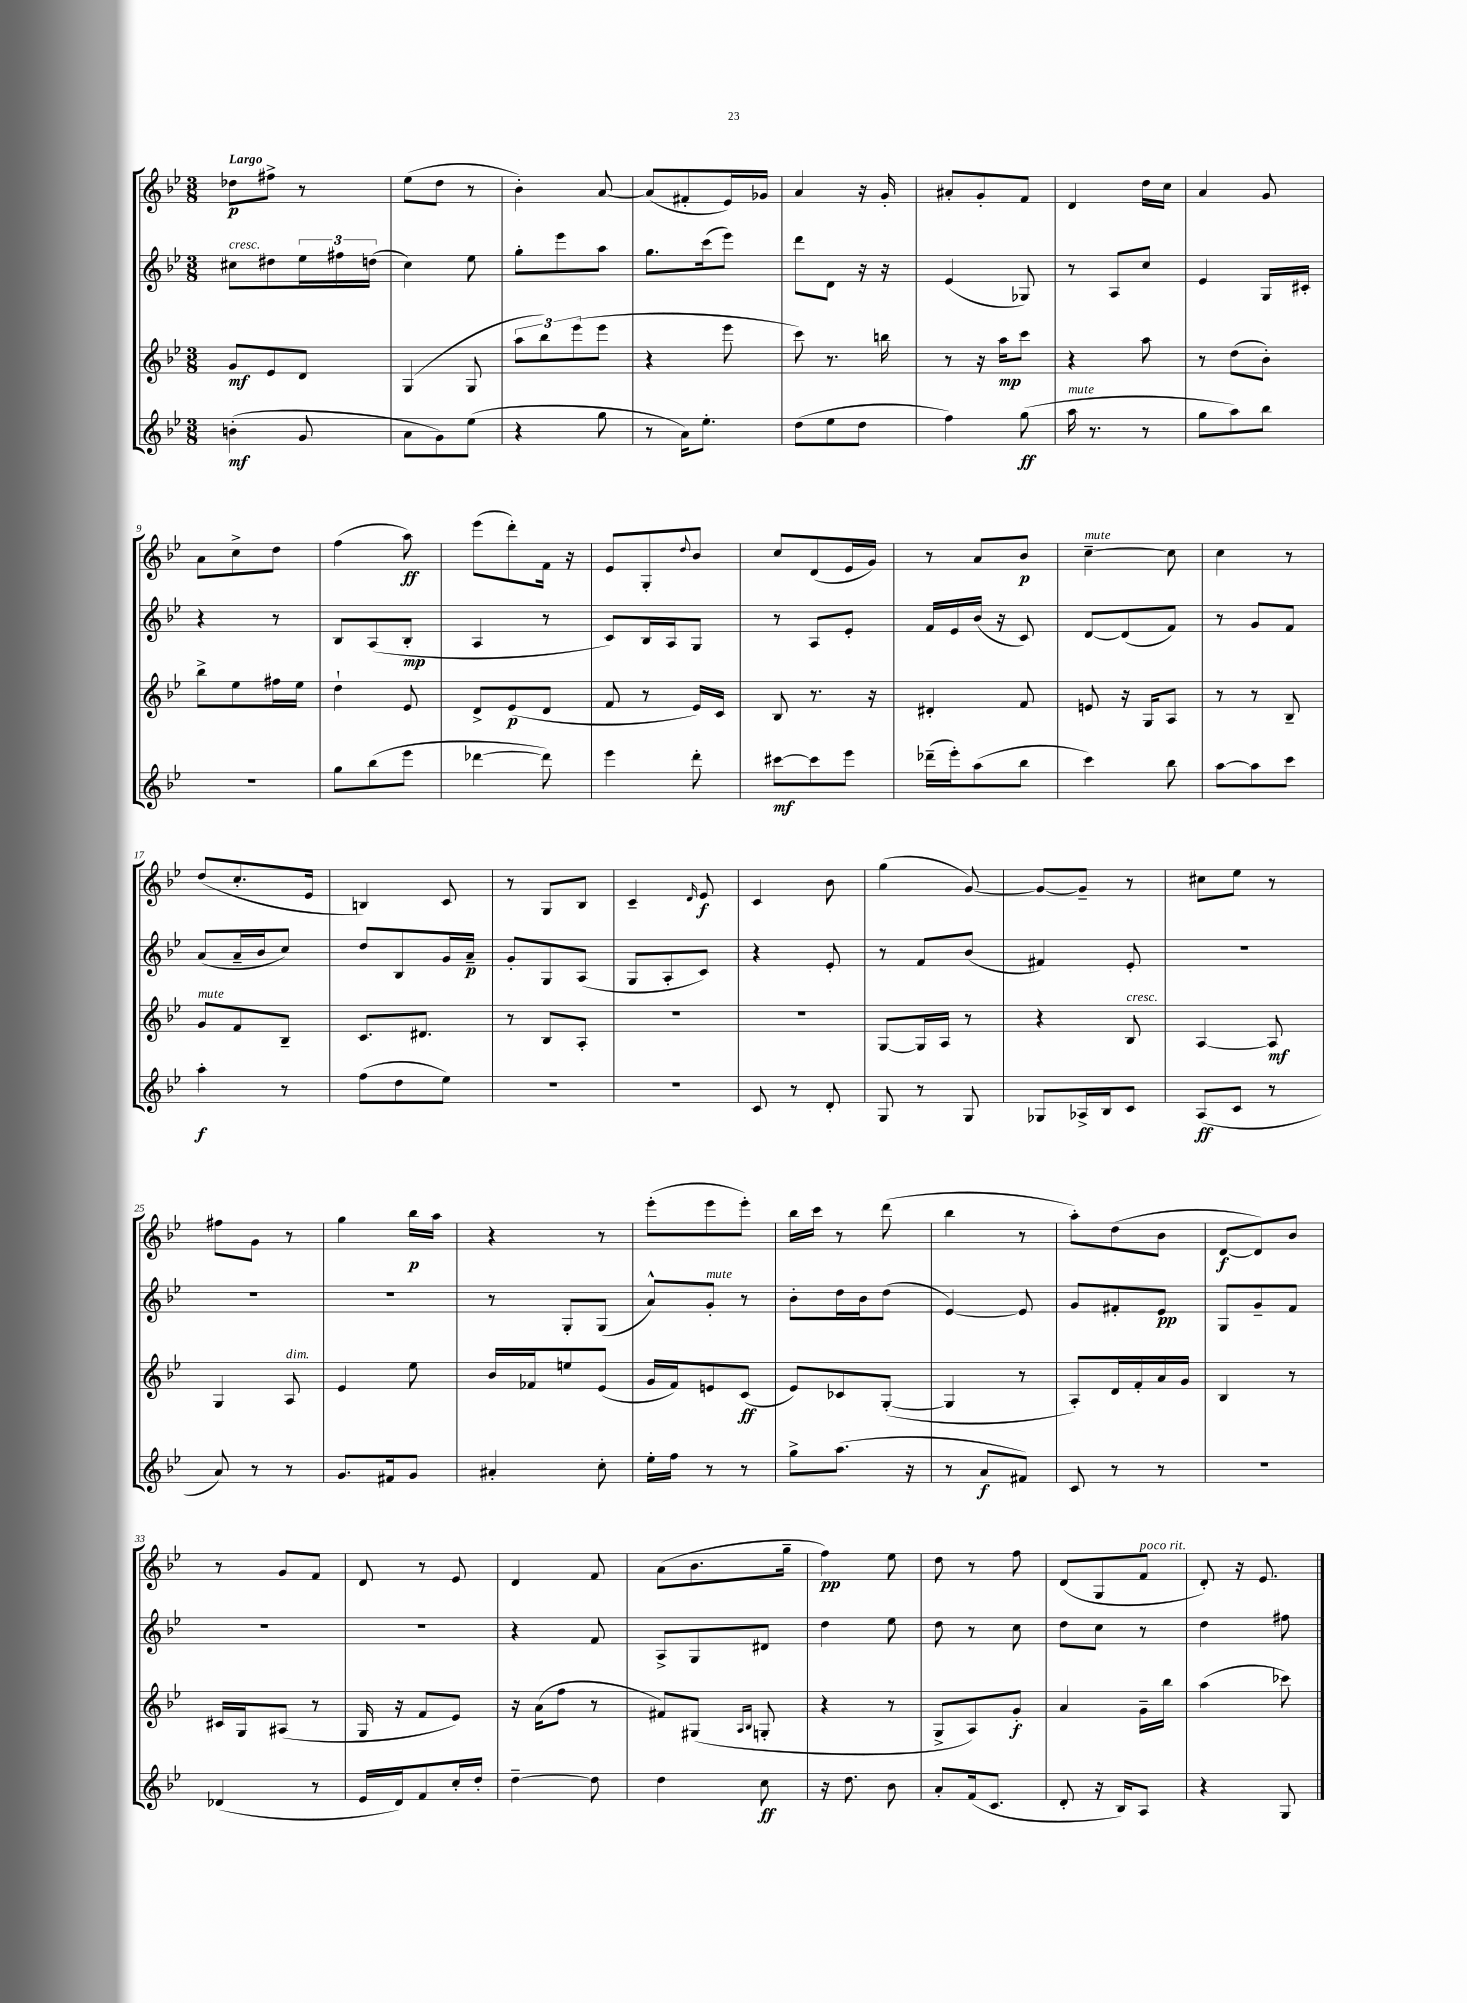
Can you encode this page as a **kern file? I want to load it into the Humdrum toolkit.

**kern	**dynam	**kern	**dynam	**kern	**dynam	**kern	**dynam
*part4	*part4	*part3	*part3	*part2	*part2	*part1	*part1
*staff4	*staff4	*staff3	*staff3	*staff2	*staff2	*staff1	*staff1
*clefG2	*	*clefG2	*	*clefG2	*	*clefG2	*
*k[b-e-]	*	*k[b-e-]	*	*k[b-e-]	*	*k[b-e-]	*
*M3/8	*	*M3/8	*	*M3/8	*	*M3/8	*
=1	=1	=1	=1	=1	=1	=1	=1
!	!	!	!	!	!	!LO:TX:a:B:t=Largo	!
!	!	!	!	!LO:TX:a:i:t=cresc.	!	!	!
(4bn'\	mf	8g/L	mf	8cc#X\L	.	8dd-X\L	p
.	.	8e-/	.	8dd#X\	.	8ff#X^\J	.
8g/	.	8d/J	.	24ee-\L	.	8r	.
.	.	.	.	24ff#X\	.	.	.
.	.	.	.	(24ddn\JJ	.	.	.
=2	=2	=2	=2	=2	=2	=2	=2
8a\L	.	(4G/	.	4cc\)	.	(8ee-\L	.
8g\)	.	.	.	.	.	8dd\J	.
(8ee-\J	.	8G/	.	8ee-\	.	8r	.
=3	=3	=3	=3	=3	=3	=3	=3
4r	.	12aa\L	.	8gg'\L	.	4b-'\)	.
.	.	12bb-\)	.	.	.	.	.
.	.	.	.	8eee-\	.	.	.
.	.	(12eee-\	.	.	.	.	.
8gg\	.	8eee-\J	.	8aa\J	.	[8a/	.
=4	=4	=4	=4	=4	=4	=4	=4
8r	.	4r	.	8.gg\L	.	(8a/L]	.
16a\KL)	.	.	.	.	.	8f#X'/	.
8.ee-'\J	.	.	.	(16ccc\k	.	.	.
.	.	8eee-\	.	8eee-\J)	.	16e-/L)	.
.	.	.	.	.	.	16g-X/JJ	.
=5	=5	=5	=5	=5	=5	=5	=5
(8dd\L	.	8ccc\)	.	8ddd\L	.	4a/	.
8ee-\	.	8.r	.	8d\J	.	.	.
8dd\J	.	.	.	16r	.	16r	.
.	.	16bbn\	.	16r	.	16g'/	.
=6	=6	=6	=6	=6	=6	=6	=6
4ff\)	.	8r	.	(4e-/	.	8a#X'/L	.
.	.	16r	.	.	.	8g'/	.
.	.	16aa\KL	mp	.	.	.	.
(8gg\	ff	8ccc\J	.	8G-X/)	.	8f/J	.
=7	=7	=7	=7	=7	=7	=7	=7
!LO:TX:a:i:t=mute	!	!	!	!	!	!	!
16aa\	.	4r	.	8r	.	4d/	.
8.r	.	.	.	.	.	.	.
.	.	.	.	8A/L	.	.	.
8r	.	8aa\	.	8cc/J	.	16dd\LL	.
.	.	.	.	.	.	16cc\JJ	.
=8	=8	=8	=8	=8	=8	=8	=8
8gg\L	.	8r	.	4e-/	.	4a/	.
8aa\)	.	(8dd\L	.	.	.	.	.
8bb-\J	.	8b-'\J)	.	16G/LL	.	8g/	.
.	.	.	.	16c#X'/JJ	.	.	.
!!LO:LB:g=z
=9	=9	=9	=9	=9	=9	=9	=9
4.r	.	8bb-^\L	.	4r	.	8a\L	.
.	.	8ee-\	.	.	.	8cc^\	.
.	.	16ff#X\L	.	8r	.	8dd\J	.
.	.	16ee-\JJ	.	.	.	.	.
=10	=10	=10	=10	=10	=10	=10	=10
8gg\L	.	4dd`\	.	8B-/L	.	(4ff\	.
(8bb-\	.	.	.	(8A/	.	.	.
8eee-\J	.	8e-/	.	8B-'/J	mp	8aa\)	ff
=11	=11	=11	=11	=11	=11	=11	=11
[4ddd-X\	.	8d^/L	.	4A/	.	(8eee-\L	.
.	.	(8e-/	p	.	.	8ddd'\)	.
8ddd-\])	.	8d/J	.	8r	.	16f\Jk	.
.	.	.	.	.	.	16r	.
=12	=12	=12	=12	=12	=12	=12	=12
4eee-\	.	8f/	.	8c/L)	.	8e-/L	.
.	.	8r	.	16B-/L	.	8G'/	.
.	.	.	.	16A/J	.	.	.
.	.	.	.	.	.	8qqdd/	.
8ddd'\	.	16e-/LL)	.	8G/J	.	8b-/J	.
.	.	16c/JJ	.	.	.	.	.
=13	=13	=13	=13	=13	=13	=13	=13
[8ccc#X\L	mf	8B-/	.	8r	.	8cc/L	.
8ccc#\]	.	8.r	.	8A/L	.	(8d/	.
8eee-\J	.	.	.	8e-'/J	.	16e-/L	.
.	.	16r	.	.	.	16g/JJ)	.
=14	=14	=14	=14	=14	=14	=14	=14
(16ddd-X~\LL	.	4d#X'/	.	16f/LL	.	8r	.
16eee-'\J)	.	.	.	16e-/	.	.	.
(8aa\	.	.	.	(16b-/JJ	.	8a/L	.
.	.	.	.	16r	.	.	.
8bb-\J	.	8f/	.	8c/)	.	8b-/J	p
=15	=15	=15	=15	=15	=15	=15	=15
!	!	!	!	!	!	!LO:TX:a:i:t=mute	!
4ccc\)	.	8en/	.	[8d/L	.	[4cc~\	.
.	.	16r	.	(8d/]	.	.	.
.	.	16G/KL	.	.	.	.	.
8bb-\	.	8A/J	.	8f/J)	.	8cc\]	.
=16	=16	=16	=16	=16	=16	=16	=16
[8aa\L	.	8r	.	8r	.	4cc\	.
8aa\]	.	8r	.	8g/L	.	.	.
8ccc\J	.	8B-~/	.	8f/J	.	8r	.
!!LO:LB:g=z
=17	=17	=17	=17	=17	=17	=17	=17
!	!	!LO:TX:a:i:t=mute	!	!	!	!	!
4aa'\	f	8g/L	.	(8a/L	.	(8dd/L	.
.	.	8f/	.	16a~/L	.	8.cc'/	.
.	.	.	.	16b-/J	.	.	.
8r	.	8B-~/J	.	8cc/J)	.	.	.
.	.	.	.	.	.	16e-/Jk	.
=18	=18	=18	=18	=18	=18	=18	=18
(8ff\L	.	8.c/L	.	8dd/L	.	4Bn/)	.
8dd\	.	.	.	8B-/	.	.	.
.	.	8.d#X/J	.	.	.	.	.
8ee-\J)	.	.	.	16g/L	.	8c/	.
.	.	.	.	16a~/JJ	p	.	.
=19	=19	=19	=19	=19	=19	=19	=19
4.r	.	8r	.	8g'/L	.	8r	.
.	.	8B-/L	.	8G/	.	8G/L	.
.	.	8A'/J	.	(8A/J	.	8B-/J	.
=20	=20	=20	=20	=20	=20	=20	=20
4.r	.	4.r	.	8G/L	.	4c~/	.
.	.	.	.	8A'/	.	.	.
.	.	.	.	.	.	16qqd/	.
.	.	.	.	8c/J)	.	8e-/	f
=21	=21	=21	=21	=21	=21	=21	=21
8c/	.	4.r	.	4r	.	4c/	.
8r	.	.	.	.	.	.	.
8d'/	.	.	.	8e-'/	.	8b-\	.
=22	=22	=22	=22	=22	=22	=22	=22
8G/	.	[8G/L	.	8r	.	(4gg\	.
8r	.	16G/L]	.	8f/L	.	.	.
.	.	16A/JJ	.	.	.	.	.
8G/	.	8r	.	(8b-/J	.	[8g/)	.
=23	=23	=23	=23	=23	=23	=23	=23
8G-X/L	.	4r	.	4f#X/)	.	8g/L_	.
16A-X^/L	.	.	.	.	.	8g~/J]	.
16B-/J	.	.	.	.	.	.	.
!	!	!LO:TX:a:i:t=cresc.	!	!	!	!	!
8c/J	.	8B-/	.	8e-'/	.	8r	.
=24	=24	=24	=24	=24	=24	=24	=24
(8A/L	ff	[4A/	.	4.r	.	8cc#X\L	.
8c/J	.	.	.	.	.	8ee-\J	.
8r	.	8A/]	mf	.	.	8r	.
!!LO:LB:g=z
=25	=25	=25	=25	=25	=25	=25	=25
8a/)	.	4G/	.	4.r	.	8ff#X\L	.
8r	.	.	.	.	.	8g\J	.
!	!	!LO:TX:a:i:t=dim.	!	!	!	!	!
8r	.	8A/	.	.	.	8r	.
=26	=26	=26	=26	=26	=26	=26	=26
8.g/L	.	4e-/	.	4.r	.	4gg\	.
16f#X/k	.	.	.	.	.	.	.
8g/J	.	8ee-\	.	.	.	16bb-\LL	p
.	.	.	.	.	.	16aa\JJ	.
=27	=27	=27	=27	=27	=27	=27	=27
4a#X'/	.	16b-/LL	.	8r	.	4r	.
.	.	16f-X/J	.	.	.	.	.
.	.	8een/	.	8G'/L	.	.	.
8cc'\	.	(8e-/J	.	(8G/J	.	8r	.
=28	=28	=28	=28	=28	=28	=28	=28
16ee-'\LL	.	16g/LL	.	8a^^/L)	.	(8eee-'\L	.
16ff\JJ	.	16f/J)	.	.	.	.	.
!	!	!	!	!LO:TX:a:i:t=mute	!	!	!
8r	.	8en/	.	8g'/J	.	8eee-\	.
8r	.	(8c/J	ff	8r	.	8eee-'\J)	.
=29	=29	=29	=29	=29	=29	=29	=29
8gg^\L	.	8e-/L)	.	8b-'\L	.	16bb-\LL	.
.	.	.	.	.	.	16ccc\JJ	.
(8.aa\J	.	8c-X/	.	16dd\L	.	8r	.
.	.	.	.	16b-\J	.	.	.
.	.	([8G'/J	.	(8dd\J	.	(8ddd\	.
16r	.	.	.	.	.	.	.
=30	=30	=30	=30	=30	=30	=30	=30
8r	.	4G/]	.	[4e-/)	.	4bb-\	.
8a/L	f	.	.	.	.	.	.
8f#X/J)	.	8r	.	8e-/]	.	8r	.
=31	=31	=31	=31	=31	=31	=31	=31
8c/	.	8A'/L)	.	8g/L	.	8aa'\L)	.
8r	.	16d/L	.	8f#X'/	.	(8dd\	.
.	.	16f'/	.	.	.	.	.
8r	.	16a/	.	8e-/J	pp	8b-\J	.
.	.	16g/JJ	.	.	.	.	.
=32	=32	=32	=32	=32	=32	=32	=32
4.r	.	4B-/	.	8G/L	.	[8d/L	f
.	.	.	.	8g~/	.	8d/])	.
.	.	8r	.	8f/J	.	8b-/J	.
!!LO:LB:g=z
=33	=33	=33	=33	=33	=33	=33	=33
(4d-X/	.	16c#X/LL	.	4.r	.	8r	.
.	.	16G/J	.	.	.	.	.
.	.	(8A#X/J	.	.	.	8g/L	.
8r	.	8r	.	.	.	8f/J	.
=34	=34	=34	=34	=34	=34	=34	=34
16e-/LL	.	16G/	.	4.r	.	8d/	.
16d/J)	.	16r	.	.	.	.	.
8f/	.	8f/L	.	.	.	8r	.
16cc'/L	.	8e-/J)	.	.	.	8e-/	.
16dd'/JJ	.	.	.	.	.	.	.
=35	=35	=35	=35	=35	=35	=35	=35
[4dd~\	.	16r	.	4r	.	4d/	.
.	.	(16a\KL	.	.	.	.	.
.	.	8ff\J	.	.	.	.	.
8dd\]	.	8r	.	8f/	.	8f/	.
=36	=36	=36	=36	=36	=36	=36	=36
4dd\	.	8f#X/L)	.	8A^/L	.	(8a\L	.
.	.	(8G#X/J	.	8G/	.	8.b-\	.
.	.	16qqA/LL	.	.	.	.	.
.	.	16qqB-/JJ	.	.	.	.	.
8cc\	ff	8Gn'/	.	8d#X/J	.	.	.
.	.	.	.	.	.	16gg~\Jk	.
=37	=37	=37	=37	=37	=37	=37	=37
16r	.	4r	.	4dd\	.	4ff\)	pp
8.dd\	.	.	.	.	.	.	.
8b-\	.	8r	.	8ee-\	.	8ee-\	.
=38	=38	=38	=38	=38	=38	=38	=38
8a'/L	.	8G^/L	.	8dd\	.	8dd\	.
(16f/k	.	8A/)	.	8r	.	8r	.
8.c/J	.	.	.	.	.	.	.
.	.	8g'/J	f	8cc\	.	8ff\	.
=39	=39	=39	=39	=39	=39	=39	=39
8d'/	.	4a/	.	8dd\L	.	(8d/L	.
16r	.	.	.	8cc\J	.	8G/	.
16B-/KL)	.	.	.	.	.	.	.
!	!	!	!	!	!	!LO:TX:a:i:t=poco rit.	!
8A/J	.	16g~\LL	.	8r	.	8f/J	.
.	.	16bb-\JJ	.	.	.	.	.
=40	=40	=40	=40	=40	=40	=40	=40
4r	.	(4aa\	.	4dd\	.	8d'/)	.
.	.	.	.	.	.	16r	.
.	.	.	.	.	.	8.e-/	.
8G/	.	8ccc-X\)	.	8ff#X\	.	.	.
==	==	==	==	==	==	==	==
*-	*-	*-	*-	*-	*-	*-	*-
